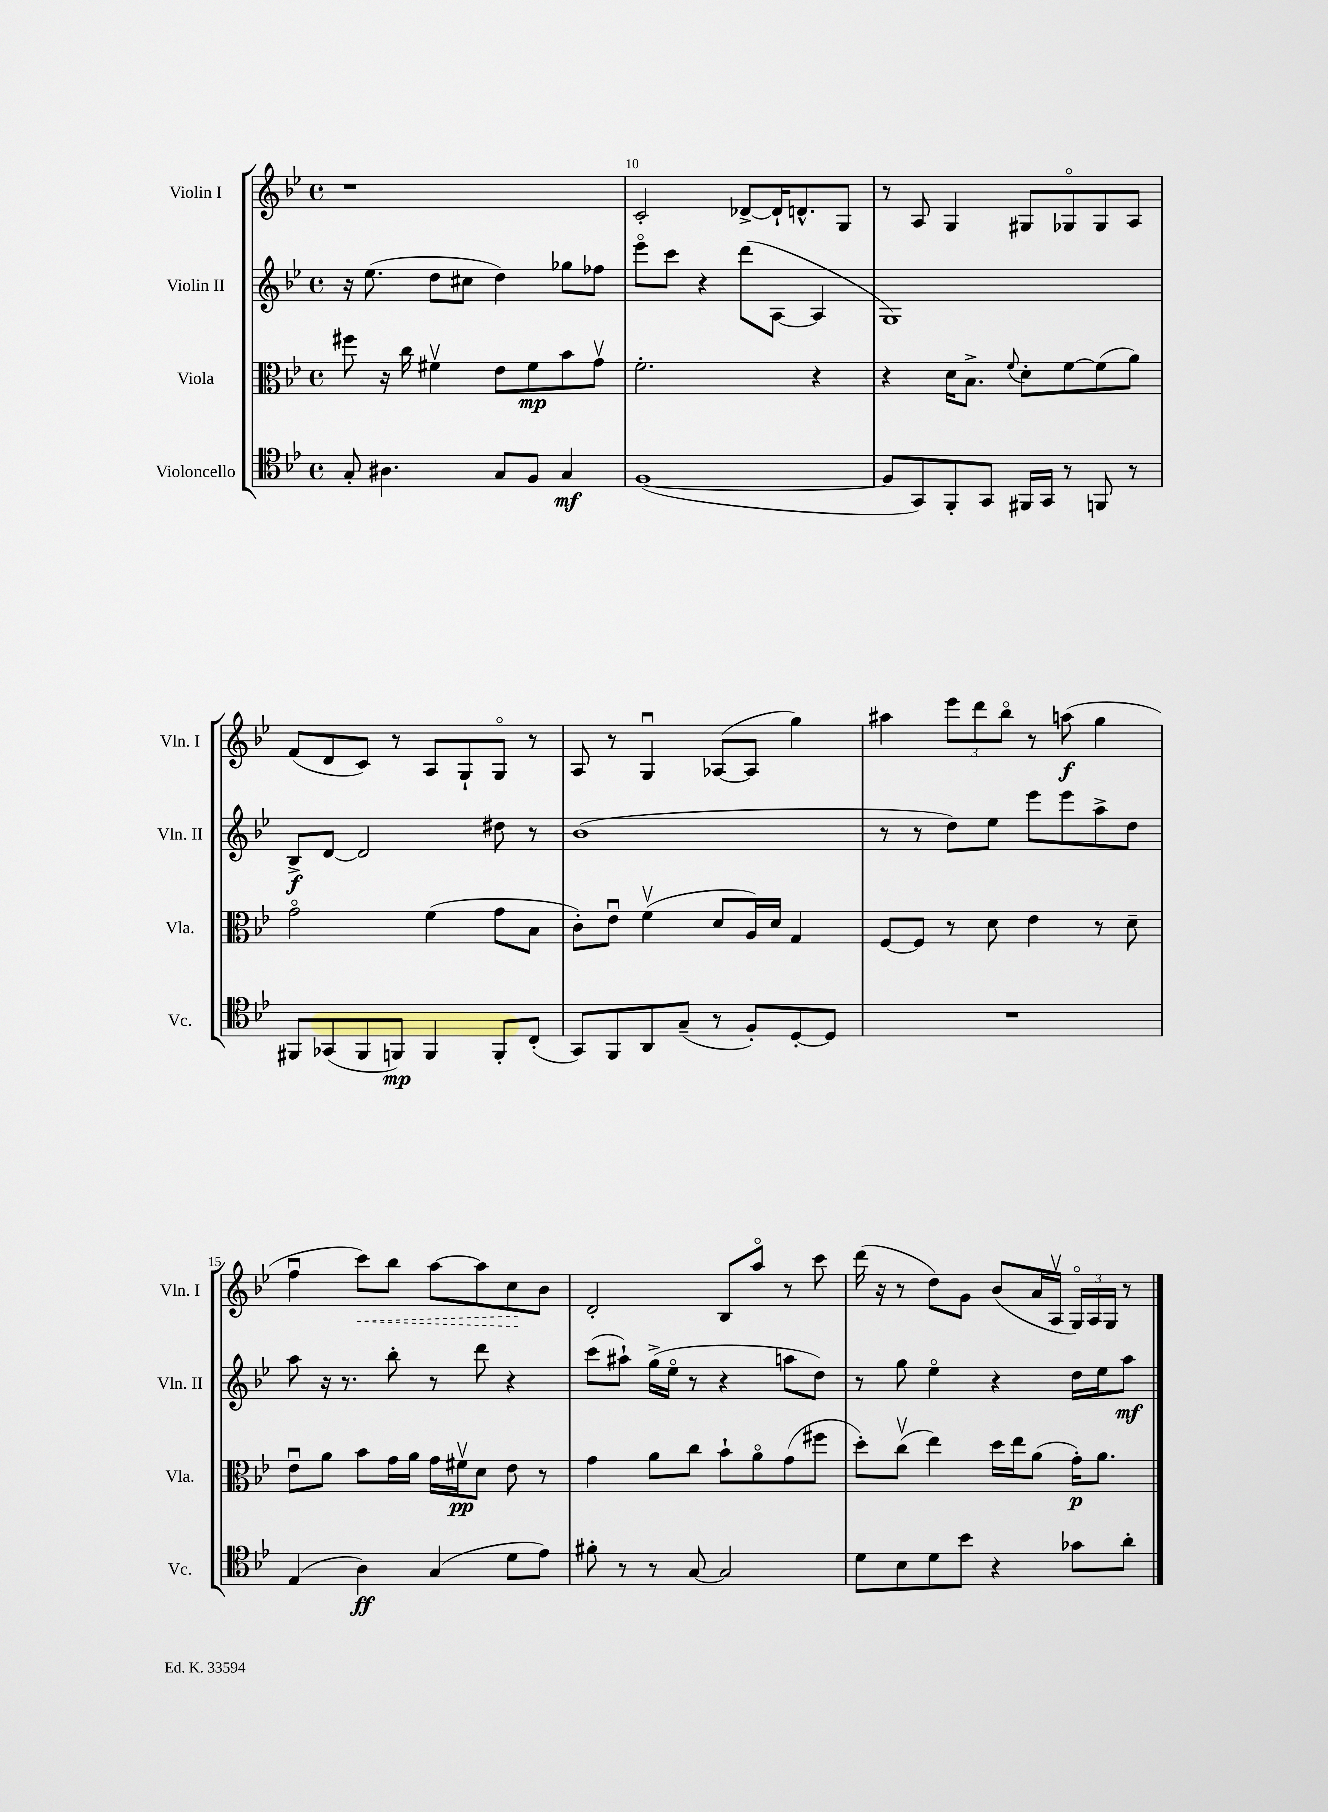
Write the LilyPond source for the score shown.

<<
\new StaffGroup <<
\new Staff = "s0" \with { instrumentName = "Violin I" shortInstrumentName = "Vln. I" } {
    \clef treble \key bes \major \defaultTimeSignature \time 4/4
    r1 |
    c'2-. des'8~-> des'16-! d'8.-^ g8 |
    r8 a8 g4 gis8 ges8\flageolet ges8 a8 |
    f'8( d'8 c'8) r8 a8 g8-! g8\flageolet r8 |
    a8 r8 g4\downbow aes8~( aes8 g''4) |
    ais''4 \tuplet 3/2 { ees'''8 d'''8 bes''8\flageolet } r8 a''8\f( g''4 |
    f''4\downbow \once \override Hairpin.style = #'dashed-line c'''8\<) bes''8 a''8~ a''8 c''8\! bes'8 |
    d'2-. bes8 a''8\flageolet r8 c'''8 |
    d'''16( r16 r8 d''8) g'8 bes'8( a'16 a16\upbow \tuplet 3/2 { g16\flageolet) a16 g16 } r8 \bar "|." |
}
\new Staff = "s1" \with { instrumentName = "Violin II" shortInstrumentName = "Vln. II" } {
    \clef treble \key bes \major \defaultTimeSignature \time 4/4
    r16 ees''8.( d''8 cis''8 d''4) ges''8 fes''8 |
    ees'''8\flageolet c'''8 r4 d'''8( a8~ a4 |
    g1) |
    bes8->\f d'8~ d'2 dis''8 r8 |
    bes'1( |
    r8 r8 d''8) ees''8 ees'''8 ees'''8 a''8-> d''8 |
    a''8 r16 r8. bes''8-. r8 d'''8 r4 |
    c'''8( ais''8-!) g''16->( ees''16\flageolet r8 r4 a''8 d''8) |
    r8 g''8 ees''4\flageolet r4 d''16 ees''16 a''8\mf \bar "|." |
}
\new Staff = "s2" \with { instrumentName = "Viola" shortInstrumentName = "Vla." } {
    \clef alto \key bes \major \defaultTimeSignature \time 4/4
    fis''8 r16 c''16 fis'4\upbow ees'8 fis'8\mp bes'8 g'8\upbow |
    f'2.-. r4 |
    r4 d'16 bes8.-> \appoggiatura { f'8 } d'8-. f'8~ f'8( a'8) |
    g'2\flageolet f'4( g'8 bes8 |
    c'8-.) ees'8\downbow f'4\upbow( d'8 a16) d'16 g4 |
    f8~ f8 r8 d'8 ees'4 r8 d'8-- |
    ees'8\downbow a'8 bes'8 g'16 a'16 g'16 fis'16\upbow\pp d'8 ees'8 r8 |
    g'4 a'8 c''8 bes'8-! a'8\flageolet g'8( fis''8 |
    d''8-.) c''8\upbow( ees''4) d''16 ees''16 a'8( g'16-.\p) a'8. \bar "|." |
}
\new Staff = "s3" \with { instrumentName = "Violoncello" shortInstrumentName = "Vc." } {
    \clef tenor \key bes \major \defaultTimeSignature \time 4/4
    g8-. ais4. g8 f8 g4\mf |
    f1~( |
    f8 g,8) f,8-. g,8 fis,16 g,16 r8 f,8 r8 |
    fis,8 ges,8( fis,8 f,8\mp) f,4 f,8-. c8-.( |
    g,8) f,8 a,8 g8--( r8 f8-.) d8~-. d8 |
    R1 |
    ees4( a4\ff) g4( d'8 ees'8) |
    fis'8-. r8 r8 g8~ g2 |
    d'8 bes8 d'8 bes'8 r4 ges'8 a'8-. \bar "|." |
}
>>
>>
\layout { \context { \Score currentBarNumber = #9 \override BarNumber.break-visibility = ##(#f #t #t) barNumberVisibility = #(every-nth-bar-number-visible 5) } }
